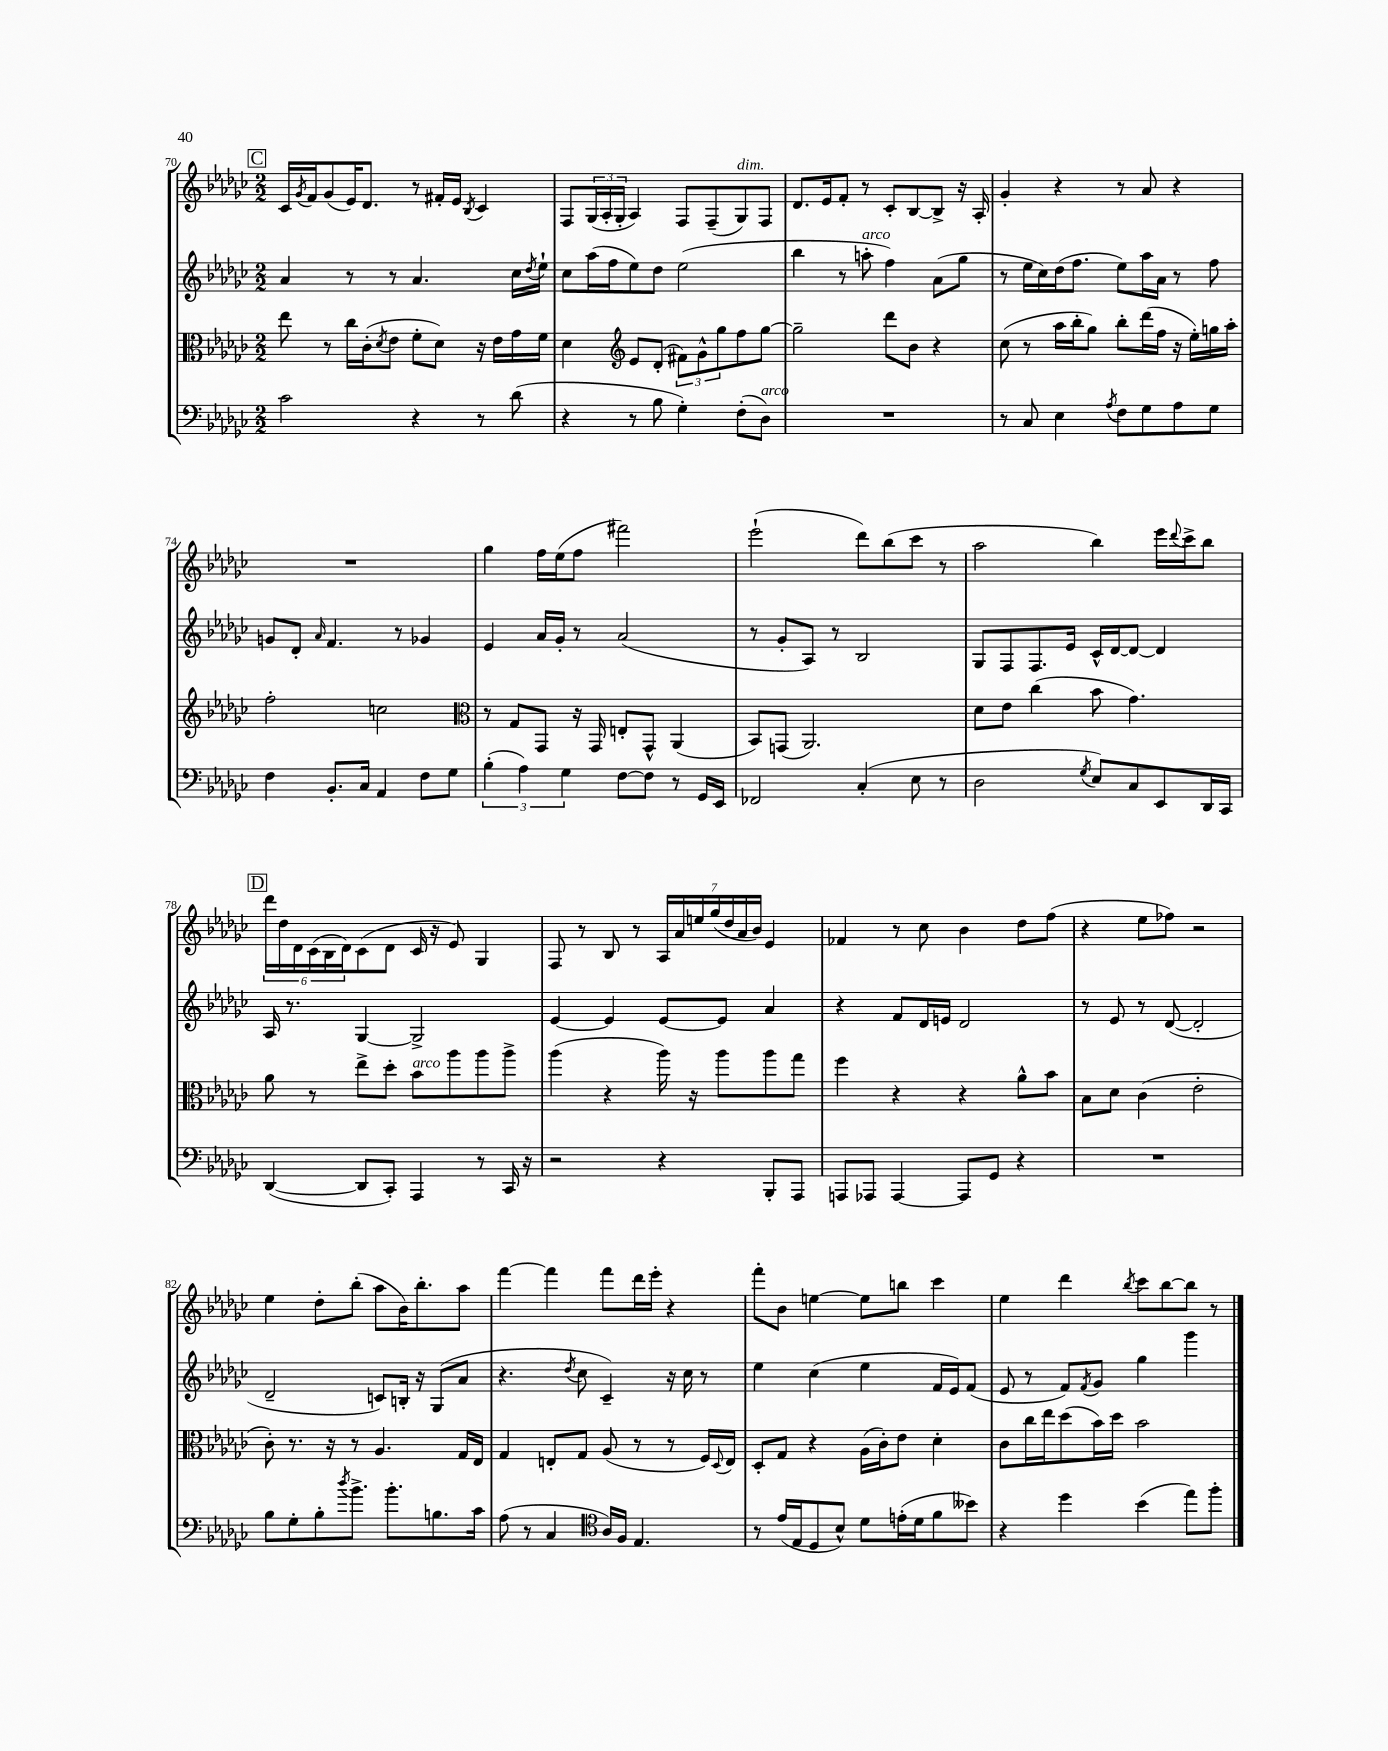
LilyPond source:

<<
\new StaffGroup <<
\new Staff = "s0" {
    \clef treble \key ges \major \numericTimeSignature \time 2/2
    \mark \markup { \box "C" } ces'16 \acciaccatura { ges'8 } f'16 ges'8( ees'16) des'8. r8 fis'16-. ees'16 \acciaccatura { bes8 } ces'4 |
    f8 \tuplet 3/2 { ges16( aes16-. ges16-. } aes4) f8 f8--( ges8^\markup { \italic "dim." }) f8 |
    des'8. ees'16 f'8-. r8 ces'8-. bes8~ bes8-> r16 aes16-. |
    ges'4-. r4 r8 aes'8 r4 |
    R1 |
    ges''4 f''16 ees''16( f''8 fis'''2) |
    ees'''2-!( des'''8) bes''8( ces'''8 r8 |
    aes''2 bes''4) ees'''16 \appoggiatura { des'''8 } ces'''16-> bes''8 |
    \mark \markup { \box "D" } \tuplet 6/4 { des'''16 des''16 des'16 ces'16( bes16 des'16) } ces'8( des'8 ces'16 r16 ees'8) ges4 |
    f8 r8 bes8 r8 \tuplet 7/4 { aes16 aes'16 e''16 ges''16( des''16 aes'16 bes'16) } ees'4 |
    fes'4 r8 ces''8 bes'4 des''8 f''8( |
    r4 ees''8 fes''8) r2 |
    ees''4 des''8-. bes''8-.( aes''8 bes'16) bes''8.-. aes''8 |
    f'''4~ f'''4 f'''8 des'''16 ees'''16-. r4 |
    f'''8-. bes'8 e''4~ e''8 b''8 ces'''4 |
    ees''4 des'''4 \acciaccatura { bes''8 } ces'''8 bes''8~ bes''8 r8 \bar "|." |
}
\new Staff = "s1" {
    \clef treble \key ges \major \numericTimeSignature \time 2/2
    \mark \markup { \box "C" } aes'4 r8 r8 aes'4. ces''16 \acciaccatura { des''8 } ees''16-! |
    ces''8 aes''16( f''16 ees''8) des''8 ees''2( |
    bes''4 r8 a''8-.^\markup { \italic "arco" } f''4) aes'8( ges''8 |
    r8 ees''16 ces''16) des''16( f''8. ees''8) aes''16 aes'16 r8 f''8 |
    g'8 des'8-. \grace { aes'16 } f'4. r8 ges'4 |
    ees'4 aes'16 ges'16-. r8 aes'2( |
    r8 ges'8-. aes8) r8 bes2 |
    ges8 f8 f8. ees'16 ces'16-^ des'16~ des'8~ des'4 |
    \mark \markup { \box "D" } aes16 r8. ges4~ ges2-> |
    ees'4~ ees'4 ees'8~ ees'8 aes'4 |
    r4 f'8 des'16 e'16 des'2 |
    r8 ees'8 r8 des'8~( des'2-. |
    des'2-- c'8) b16-. r16 ges8( aes'8 |
    r4. \acciaccatura { des''8 } ces''8 ces'4--) r16 ces''16 r8 |
    ees''4 ces''4( ees''4 f'16 ees'16) f'8( |
    ees'8 r8 f'8) \acciaccatura { f'8 } ges'8 ges''4 ges'''4 \bar "|." |
}
\new Staff = "s2" {
    \clef alto \key ges \major \numericTimeSignature \time 2/2
    \mark \markup { \box "C" } ees''8 r8 ces''16 ces'16-.( \acciaccatura { des'8 } ees'8 f'8-. des'8) r16 ees'16 ges'16 f'16 |
    des'4 \clef treble ees'8 des'8-.( \tuplet 3/2 { fis'8) ges'8-^ ges''8 } f''8 ges''8~ |
    ges''2-- des'''8 bes'8 r4 |
    ces''8( r8 aes''16 bes''16-. ges''8) bes''8-. des'''16( f''16 r16 ees''16-.) g''16 aes''16-. |
    f''2-. c''2 |
    \clef alto r8 ges8 ges,8 r16 ges,16 e8-. ges,8-^ aes,4( |
    bes,8) g,8( aes,2.) |
    des'8 ees'8 ces''4( bes'8 ges'4.) |
    \mark \markup { \box "D" } aes'8 r8 ees''8-> des''8-. bes'8^\markup { \italic "arco" } aes''8 aes''8 aes''8-> |
    aes''4( r4 aes''16) r16 aes''8 aes''8 ges''8 |
    f''4 r4 r4 aes'8-^ bes'8 |
    bes8 des'8 ces'4( ees'2-. |
    ces'8-.) r8. r16 r8 aes4. ges16 ees16 |
    ges4 e8-. ges8 aes8( r8 r8 f16) \appoggiatura { des8 } e16 |
    des8-. ges8 r4 aes16( ces'16-.) ees'8 des'4-. |
    ces'8 ces''16 ees''16 des''8( bes'16) des''16 bes'2 \bar "|." |
}
\new Staff = "s3" {
    \clef bass \key ges \major \numericTimeSignature \time 2/2
    \mark \markup { \box "C" } ces'2 r4 r8 des'8( |
    r4 r8 bes8 ges4-.) f8-.( des8^\markup { \italic "arco" }) |
    R1 |
    r8 ces8 ees4 \acciaccatura { aes8 } f8 ges8 aes8 ges8 |
    f4 bes,8.-. ces16 aes,4 f8 ges8 |
    \tuplet 3/2 { bes4-.( aes4) ges4 } f8~ f8 r8 ges,16 ees,16 |
    fes,2 ces4-.( ees8 r8 |
    des2 \acciaccatura { ges8 } ees8) ces8 ees,8 des,16 ces,16 |
    \mark \markup { \box "D" } des,4~( des,8 ces,8-.) aes,,4 r8 ces,16 r16 |
    r2 r4 bes,,8-. aes,,8 |
    a,,8 aes,,8 aes,,4~ aes,,8 ges,8 r4 |
    R1 |
    bes8 ges8-. bes8-. \acciaccatura { des''8 } bes'8.-> bes'8.-. b8. ces'16 |
    aes8( r8 ces4 \clef tenor aes16) f16 ees4. |
    r8 ees'16( ees16 des8 bes8-^) des'8 e'16-.( des'16 f'8 beses'8) |
    r4 des''4 bes'4( ees''8) f''8-. \bar "|." |
}
>>
>>
\layout { \context { \Score currentBarNumber = #70 } }
